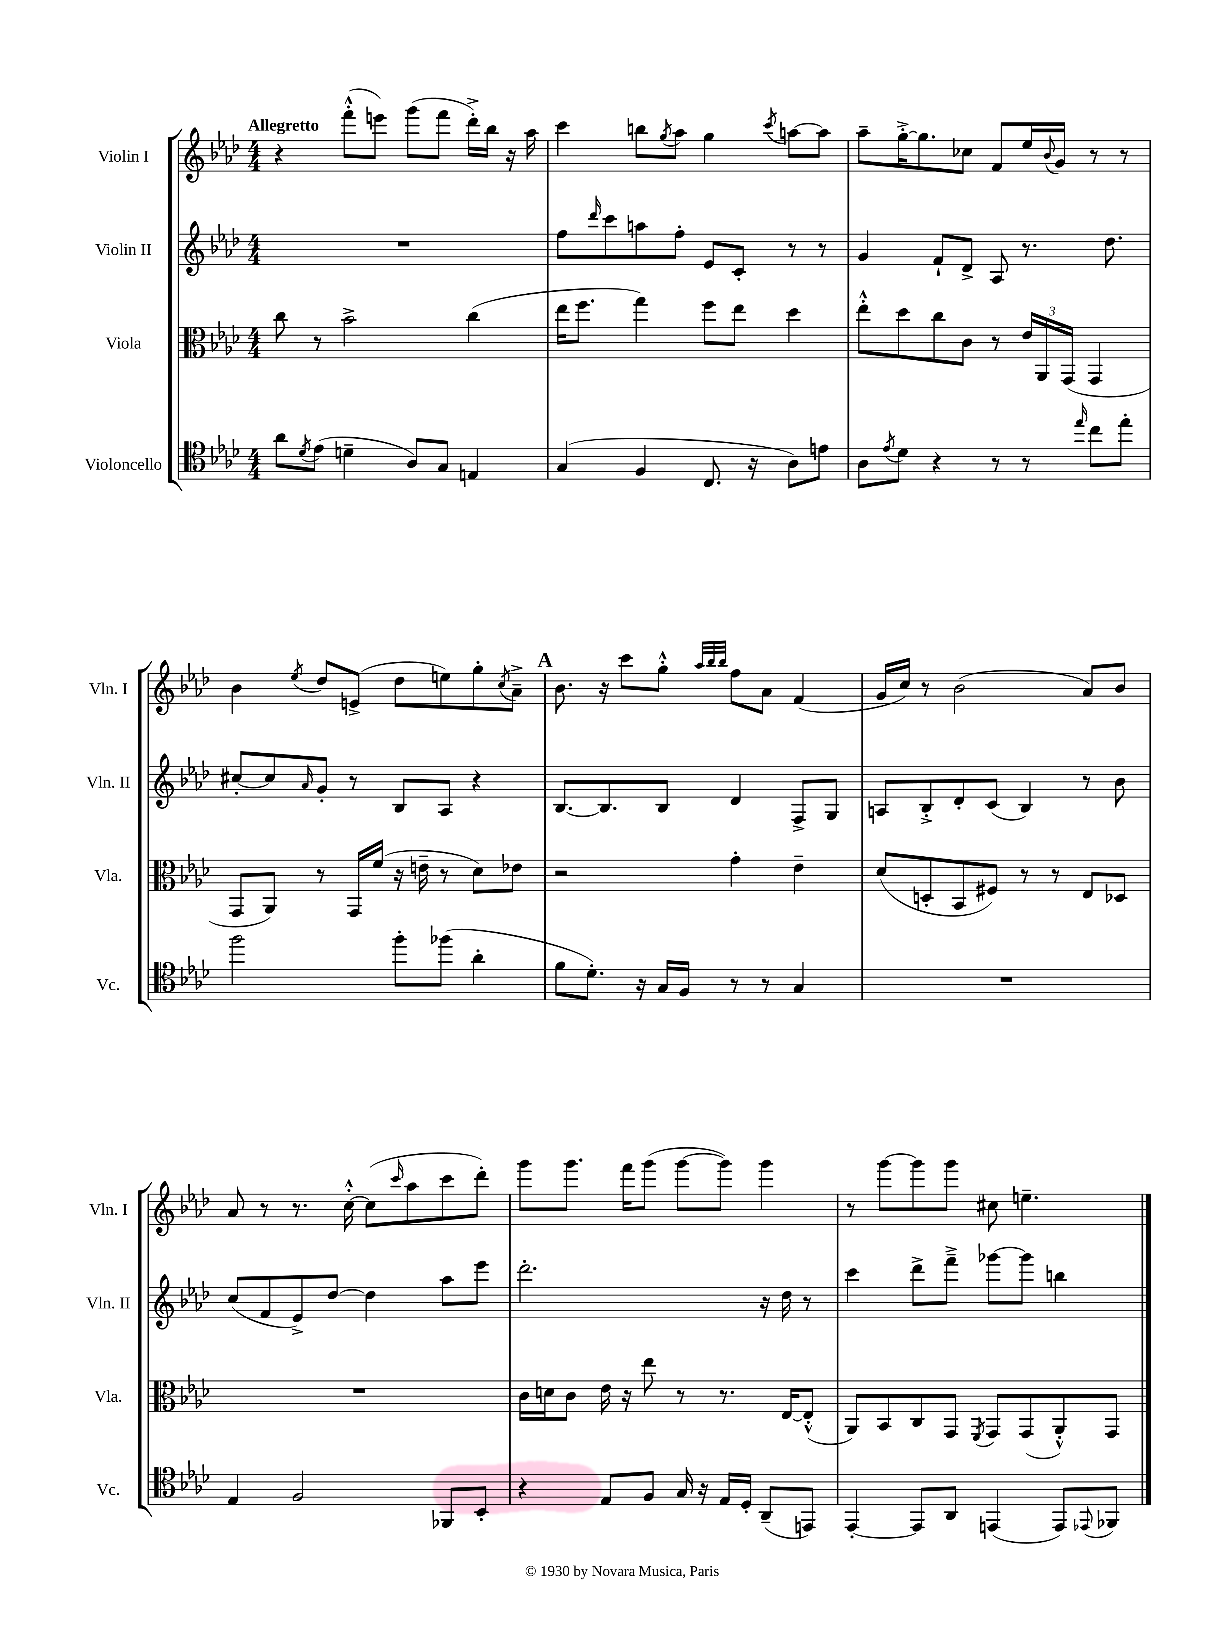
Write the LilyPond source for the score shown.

<<
\new StaffGroup <<
\new Staff = "s0" \with { instrumentName = "Violin I" shortInstrumentName = "Vln. I" } {
    \clef treble \key aes \major \numericTimeSignature \time 4/4 \tempo "Allegretto"
    r4 f'''8-.-^( e'''8) g'''8( f'''8 des'''16-.->) bes''16 r16 aes''16 |
    c'''4 b''8 \acciaccatura { g''8 } aes''8 g''4 \acciaccatura { c'''8 } a''8~ a''8 |
    aes''8-- g''16~-.-> g''8. ces''8 f'8 ees''16 \appoggiatura { bes'8 } g'16 r8 r8 |
    bes'4 \acciaccatura { ees''8 } des''8 e'8->( des''8 e''8) g''8-. \acciaccatura { c''8 } aes'8---> |
    \mark \markup { \bold "A" } bes'8. r16 c'''8 g''8-.-^ \grace { aes''32 bes''32 bes''32 } f''8 aes'8 f'4( |
    g'16 c''16) r8 bes'2( aes'8) bes'8 |
    aes'8 r8 r8. c''16~-.-^ c''8( \grace { c'''16 } aes''8 c'''8 des'''8-.) |
    g'''8 g'''8. f'''16 g'''8( g'''8~ g'''8) g'''4 |
    r8 g'''8~ g'''8 g'''8 cis''8 e''4.-- \bar "|." |
}
\new Staff = "s1" \with { instrumentName = "Violin II" shortInstrumentName = "Vln. II" } {
    \clef treble \key aes \major \numericTimeSignature \time 4/4
    R1 |
    f''8 \grace { des'''16 } c'''8 a''8 f''8-. ees'8 c'8-. r8 r8 |
    g'4 f'8-! des'8-> aes8 r8. des''8. |
    cis''8~-. cis''8 \grace { aes'16 } g'8-. r8 bes8 aes8 r4 |
    \mark \markup { \bold "A" } bes8.~ bes8. bes8 des'4 f8-> g8 |
    a8 bes8-.-> des'8-. c'8( bes4) r8 bes'8 |
    c''8( f'8 ees'8->) des''8~ des''4 aes''8 ees'''8 |
    des'''2.-. r16 des''16 r8 |
    c'''4 des'''8-> f'''8---> ges'''8~ ges'''8 b''4 \bar "|." |
}
\new Staff = "s2" \with { instrumentName = "Viola" shortInstrumentName = "Vla." } {
    \clef alto \key aes \major \numericTimeSignature \time 4/4
    c''8 r8 bes'2-> c''4( |
    ees''16 f''8. g''4) f''8 ees''8 des''4 |
    ees''8-.-^ des''8 c''8 c'8 r8 \tuplet 3/2 { ees'16 aes,16 g,16( } g,4 |
    g,8 aes,8) r8 g,16 f'16( r16 e'16-- r8 des'8) ees'8 |
    \mark \markup { \bold "A" } r2 g'4-. ees'4-- |
    des'8( d8-. bes,8 fis8) r8 r8 ees8 des8 |
    R1 |
    c'16 d'16 c'8 ees'16 r16 ees''8 r8 r8. ees16~ ees8-.-^( |
    aes,8) bes,8 c8 g,8 \acciaccatura { f,8 } g,8 g,8( aes,8-.-^) g,8 \bar "|." |
}
\new Staff = "s3" \with { instrumentName = "Violoncello" shortInstrumentName = "Vc." } {
    \clef tenor \key aes \major \numericTimeSignature \time 4/4
    aes'8 \acciaccatura { des'8 } ees'8( d'4-- aes8) g8 e4 |
    g4( f4 c8. r16 aes8) e'8 |
    aes8 \acciaccatura { ees'8 } des'8 r4 r8 r8 \grace { ees''16 } c''8 ees''8-. |
    f''2 f''8-. fes''8( aes'4-. |
    \mark \markup { \bold "A" } f'8 des'8.-.) r16 g16 f16 r8 r8 g4 |
    R1 |
    ees4 f2 fes,8 bes,8-. |
    r4 ees8 f8 g16 r16 ees16 des16-. aes,8--( e,8) |
    ees,4~-. ees,8 aes,8 e,4( e,8) \appoggiatura { ees,8 } fes,8 \bar "|." |
}
>>
>>
\layout { \context { \Score \remove "Bar_number_engraver" } }
